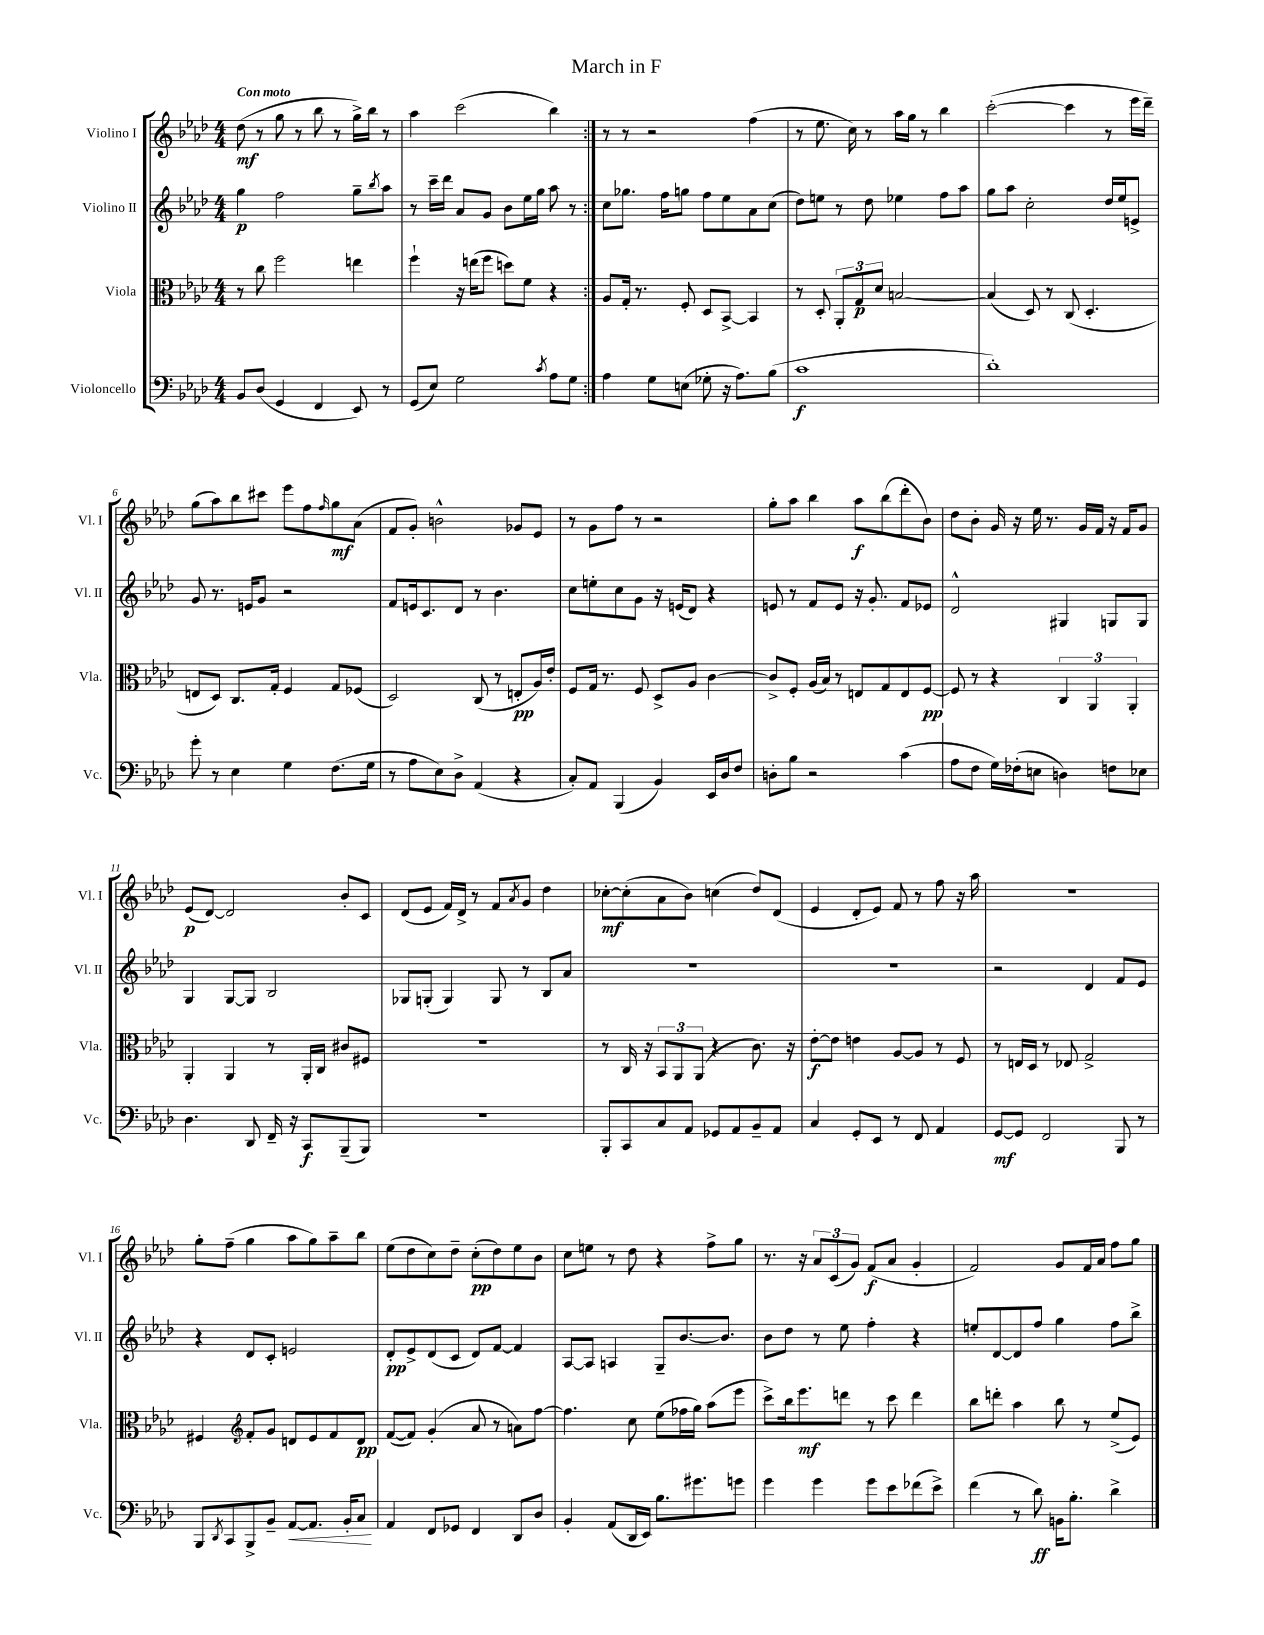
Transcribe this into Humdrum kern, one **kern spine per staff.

**kern	**kern	**kern	**kern
*staff4	*staff3	*staff2	*staff1
*clefF4	*clefC3	*clefG2	*clefG2
*k[b-e-a-d-]	*k[b-e-a-d-]	*k[b-e-a-d-]	*k[b-e-a-d-]
*M4/4	*M4/4	*M4/4	*M4/4
8BB-/L	8r	4gg\	(8dd-\
(8D-/J	8cc\	.	8r
4GG/	2ff\	2ff\	8gg\
.	.	.	8r
4FF/	.	.	8bb-\
.	.	.	8r
8EE-/)	4ee\	8gg~\L	16gg^\LL)
.	.	.	16bb-\JJ
.	.	8qbb-/	.
8r	.	8aa-\J	8r
=	=	=	=
(8GG/L	4ff`\	8r	4aa-\
8E-/J)	.	16ccc~\LL	.
.	.	16ddd-\JJ	.
2G\	16r	8a-/L	(2ccc\
.	(16ee\LK	.	.
.	8ff\J	8g/J	.
.	8dd\L)	8b-\L	.
.	8f\J	16ee-\L	.
.	.	16gg\JJ	.
8qc/	.	.	.
8A-\L	4r	8aa-\	4bb-\)
8G\J	.	8r	.
=:|!	=:|!	=:|!	=:|!
4A-\	8A-/L	8cc\L	8r
.	16G'/Jk	8.gg-\J	8r
.	8.r	.	.
8G\L	.	.	2r
.	.	16ff\LK	.
(8E\J	8F'/	8gg\J	.
8G-'\	8D-/L	8ff\L	.
16r	[8BB-^/J	8ee-\	.
8.A-\L)	.	.	.
.	4BB-/]	8a-\	(4ff\
(8B-\J	.	(8cc\J	.
=	=	=	=
1c	8r	8dd-\L)	8r
.	8D-'/	8ee\J	8.ee-\
.	12AA-'/L	8r	.
.	.	.	16cc\)
.	12G/	.	.
.	.	8dd-\	8r
.	12d-/J	.	.
.	[2B/	4ee-\	16aa-\LL
.	.	.	16gg\JJ
.	.	.	8r
.	.	8ff\L	4bb-\
.	.	8aa-\J	.
=	=	=	=
1d-')	(4B/]	8gg\L	([2ccc'\
.	.	8aa-\J	.
.	8D-/)	2cc'\	.
.	8r	.	.
.	(8C/	.	4ccc\]
.	4.D-'/	.	.
.	.	16dd-/LL	8r
.	.	16ee-/J	.
.	.	8e^/J	16eee-\LL
.	.	.	16ddd-~\JJ)
=	=	=	=
8g'\	8E/L	8g/	(8gg\L
8r	8D-/J)	8.r	8aa-\)
4E-\	8.C/L	.	8bb-\
.	.	16e/LK	.
.	.	8g/J	8ccc#\J
.	16G'/Jk	.	.
4G\	4F/	2r	8eee-\L
.	.	.	8ff\
.	.	.	16qqff/
(8.F\L	8G/L	.	8gg\
.	(8F-/J	.	(8a-\J
16G\Jk	.	.	.
=	=	=	=
8r	2D-/)	8f/L	8f/L
8A-\L	.	16e/k	8g'/J)
.	.	8.c/	.
8E-\)	.	.	2b^^\
8D-^\J	.	8d-/J	.
(4AA-/	(8C/	8r	.
.	8r	4.b-\	.
4r	8E'/L	.	8g-/L
.	16A-/L)	.	8e-/J
.	16e-'/JJ	.	.
=	=	=	=
8C'/L)	8F/L	8cc\L	8r
8AA-/J	16G/Jk	8ee'\	8g\L
.	8.r	.	.
(4BBB-/	.	8cc\	8ff\J
.	8F/	8g\J	8r
4BB-/)	8D-^/L	16r	2r
.	.	(16e/LK	.
.	8A-/J	8d-/J)	.
16EE-/LL	[4c\	4r	.
16D-/J	.	.	.
8F/J	.	.	.
=	=	=	=
8D'\L	8c^/]L	8e/	8gg'\L
8B-\J	8F'/J	8r	8aa-\J
2r	(16A-/LL	8f/L	4bb-\
.	16B-/JJ)	.	.
.	8r	8e/J	.
.	8E/L	16r	8aa-\L
.	.	8.g'/	.
.	8G/	.	(8bb-\
(4c\	8E/	8f/L	8ddd-'\
.	[8F/J	8e-/J	8b-\J)
=	=	=	=
8A-\L	8F/]	2d-^^/	8dd-\L
8F\J	8r	.	8b-'\J
16G\LL)	4r	.	16g/
(16F-'\J	.	.	16r
8E\J	.	.	16ee-\
.	.	.	8.r
4D\)	6C/	4G#/	.
.	.	.	16g/LL
.	6AA-/	.	.
.	.	.	16f/JJ
8F\L	.	8G/L	16r
.	.	.	16f/LK
.	6AA-'/	.	.
8E-\J	.	8G/J	8g/J
=	=	=	=
4.D-\	4AA-'/	4G/	(8e-/L
.	.	.	[8d-/J)
.	4AA-/	[8G/L	2d-/]
8DD-/	.	8G/]J	.
16FF~/	8r	2B-/	.
16r	.	.	.
8CC/L	16AA-'/LL	.	.
.	16C/JJ	.	.
(8BBB-~/	8c#/L	.	8b-'/L
8BBB-/J)	8F#/J	.	8c/J
=	=	=	=
1r	1r	8G-/L	(8d-/L
.	.	(8G'/J	8e-/J
.	.	4G/)	16f/LL)
.	.	.	16d-^/JJ
.	.	.	8r
.	.	8G/	8f/L
.	.	.	8qa-/
.	.	8r	8g/J
.	.	8B-/L	4dd-\
.	.	8a-/J	.
=	=	=	=
8BBB-'/L	8r	1r	[8cc-'\L
8CC/	16C/	.	(8cc-'\]
.	16r	.	.
8C/	12BB-/L	.	8a-\
.	12AA-/	.	.
8AA-/J	.	.	8b-\J)
.	(12AA-/J	.	.
8GG-/L	4r	.	(4cc\
8AA-/	.	.	.
8BB-~/	8.c\)	.	8dd-/L)
8AA-/J	.	.	(8d-/J
.	16r	.	.
=	=	=	=
4C/	[8e-'\L	1r	4e-/
.	8e-\]J	.	.
8GG'/L	4e\	.	8d-'/L
8EE-/J	.	.	8e-/J)
8r	[8A-/L	.	8f/
8FF/	8A-/]J	.	8r
4AA-/	8r	.	8ff\
.	8F/	.	16r
.	.	.	16aa-\
=	=	=	=
[8GG/L	8r	2r	1r
8GG/]J	16E/LL	.	.
.	16D-/JJ	.	.
2FF/	8r	.	.
.	8E-/	.	.
.	2G^/	4d-/	.
8BBB-/	.	8f/L	.
8r	.	8e-/J	.
=	=	=	=
8BBB-/L	4F#/	4r	8gg'\L
8qDD-/	.	.	.
8CC/	.	.	(8ff~\J
*	*clefG2	*	*
8BBB-^/	8f'/L	8d-/L	4gg\
8BB-~/J	8g/J	8c'/J	.
[8AA-/L	8d/L	2e/	8aa-\L
8.AA-/]J	8e-/	.	8gg\)
.	8f/	.	8aa-~\
16BB-'/LK	.	.	.
8C/J	8d/J	.	8bb-\J
=	=	=	=
4AA-/	([8f/L	8d-'/L	(8ee-\L
.	8f/]J)	8e-^/	8dd-\
8FF/L	(4g'/	(8d-/	8cc\)
8GG-/J	.	8c/J	8dd-~\J
4FF/	8a-/	8d-/L)	(8cc'\L
.	8r	[8f/J	8dd-\)
8DD-/L	8a\L)	4f/]	8ee-\
8D-/J	[8ff\J	.	8b-\J
=	=	=	=
4BB-'/	4.ff\]	[8A-/L	8cc\L
.	.	8A-/]J	8ee\J
(8AA-/L	.	4A/	8r
16DD-/L	8cc\	.	8dd-\
16EE-/JJ)	.	.	.
8.B-\L	(8ee-\L	8G~/L	4r
.	16ff-\L	[8.b-/	.
8.g#\	16gg\JJ)	.	.
.	(8aa-\L	.	8ff^\L
.	.	8.b-/]J	.
8g\J	8eee-\J	.	8gg\J
=	=	=	=
4g\	8ccc^\L)	8b-\L	8.r
.	16bb-\k	8dd-\J	.
.	8.eee-\	.	16r
4g\	.	8r	12a-/L
.	.	.	(12c/
.	8ddd\J	8ee-\	.
.	.	.	12g/J)
8g\L	8r	4ff'\	(8f/L
8e-\	8ccc\	.	8a-/J
(8f-\	4ddd\	4r	4g'/
8e-^\J)	.	.	.
=	=	=	=
(4f\	8bb-\L	8ee'/L	2f/)
.	8ddd'\J	[8d-/	.
8r	4aa-\	8d-/]	.
8d-\)	.	8ff/J	.
16BB\LK	8bb-\	4gg\	8g/L
8.B-'\J	.	.	.
.	8r	.	16f/L
.	.	.	16a-/JJ
4d-^\	(8ee-^/L	8ff\L	8ff\L
.	8e-/J)	8bb-^\J	8gg\J
==	==	==	==
*-	*-	*-	*-
